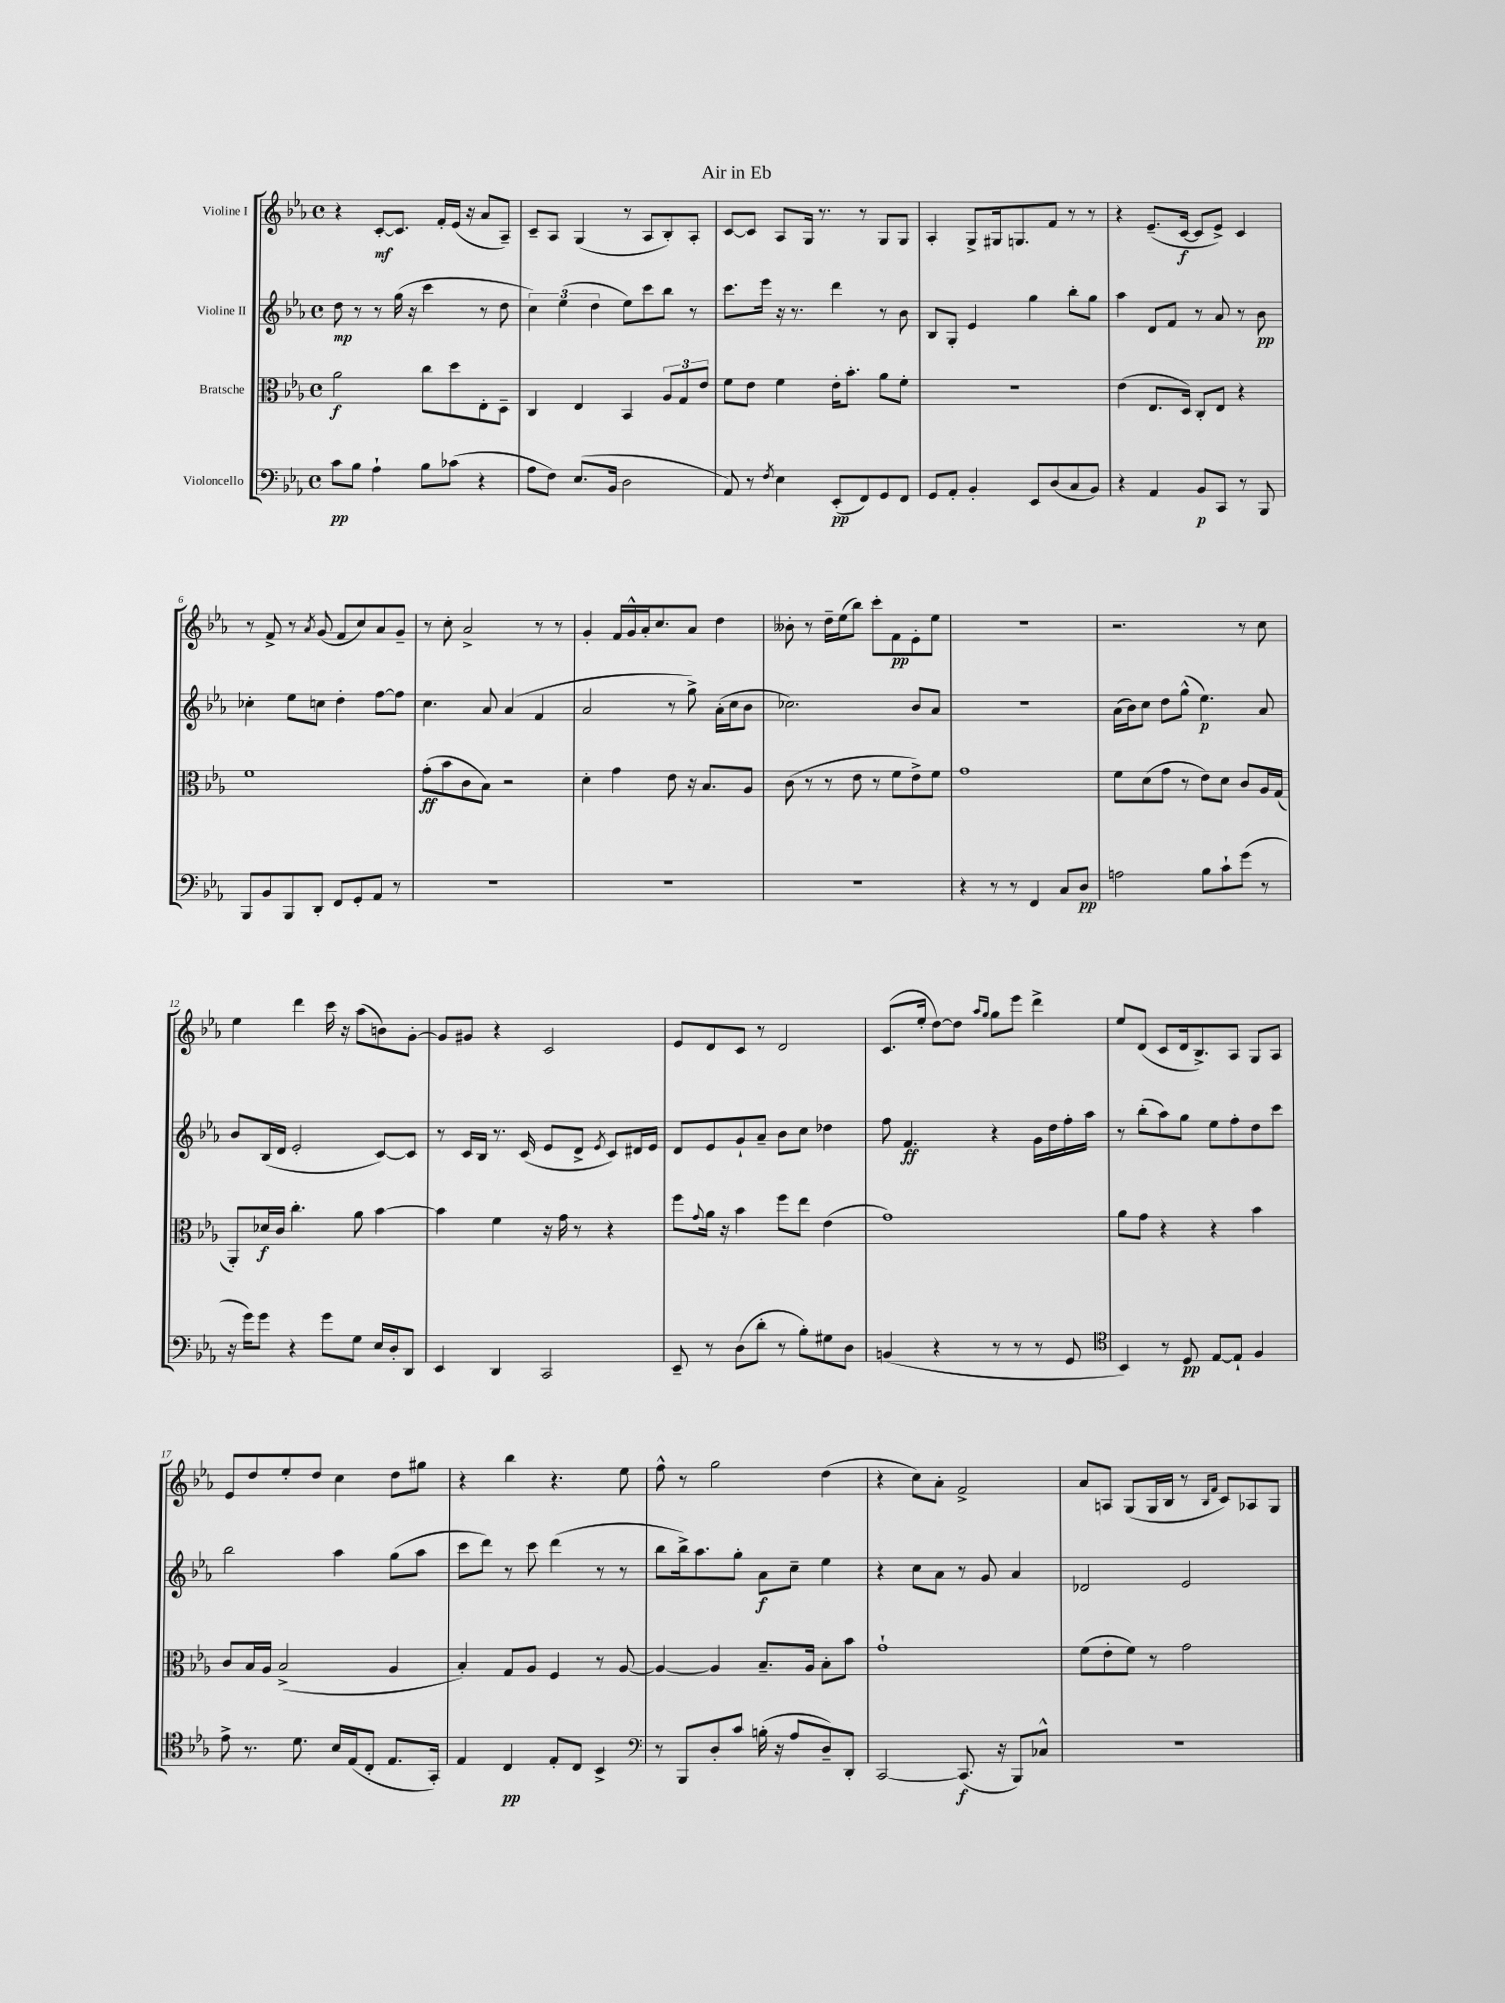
\header { title = "Air in Eb" }
<<
\new StaffGroup <<
\new Staff = "s0" \with { instrumentName = "Violine I" } {
    \clef treble \key ees \major \defaultTimeSignature \time 4/4
    r4 c'8~-.\mf c'8. f'16-. ees'16( r16 aes'8 aes8--) |
    c'8-- aes8 g4( r8 aes8 bes8-.) aes8-. |
    c'8~ c'8 aes8 g16 r8. r8 g8 g8 |
    aes4-. g8-> gis16 g8. f'8 r8 r8 |
    r4 ees'8.--( c'16~\f c'8 ees'8->) c'4 |
    r8 f'8-> r8 \acciaccatura { aes'8 } g'8( f'8 c''8) aes'8 g'8-- |
    r8 c''8-. aes'2-> r8 r8 |
    g'4-. f'16 g'16-^ aes'16-. c''8. aes'8 d''4 |
    beses'8-. r8 d''16-- ees''16( bes''8) c'''8-. f'8\pp ees'8-. ees''8 |
    R1 |
    r2. r8 c''8 |
    ees''4 d'''4 c'''16 r16 aes''8( b'8) g'8~-. |
    g'8 gis'8 r4 c'2 |
    ees'8 d'8 c'8 r8 d'2 |
    c'8.( ees''16-. d''8~) d''8 \grace { aes''16 g''16 } g''8 ees'''8 d'''4-> |
    ees''8 d'8( c'8 d'16 bes8.->) aes8 g8 aes8 |
    ees'8 d''8 ees''8-. d''8 c''4 d''8 gis''8 |
    r4 bes''4 r4. ees''8 |
    f''8-^ r8 g''2 d''4( |
    r4 c''8) aes'8-. f'2-> |
    aes'8 a8 g8( g16 bes16 r8 \grace { bes16 f'16 } c'8) aes8 g8 \bar "|." |
}
\new Staff = "s1" \with { instrumentName = "Violine II" } {
    \clef treble \key ees \major \defaultTimeSignature \time 4/4
    d''8\mp r8 r8 g''16( r16 c'''4 r8 d''8 |
    \tuplet 3/2 { c''4) ees''4( d''4 } ees''8) c'''8 bes''8 r8 |
    c'''8. ees'''16 r16 r8. d'''4 r8 bes'8 |
    bes8 g8-. ees'4 g''4 bes''8-. g''8 |
    aes''4 d'8 f'8 r8 aes'8 r8 bes'8\pp |
    ces''4-. ees''8 c''8 d''4-. f''8~ f''8 |
    c''4. aes'8 aes'4( f'4 |
    aes'2 r8 g''8->) aes'16-.( c''16 bes'8 |
    ces''2.) bes'8 aes'8 |
    R1 |
    aes'16( bes'16) c''8 d''8 g''8-^( ees''4.\p) aes'8 |
    bes'8 bes16( d'16 ees'2-. c'8~) c'8 |
    r8 c'16 bes16 r8. c'16( ees'8 d'8-> \acciaccatura { ees'8 } c'8) dis'16 ees'16 |
    d'8 ees'8 g'8-! aes'8-- bes'8 c''8 des''4 |
    f''8 f'4.\ff r4 g'16 d''16 f''16-. aes''16 |
    r8 bes''8-.( aes''8) g''8 ees''8 f''8-. d''8 c'''8 |
    bes''2 aes''4 g''8( aes''8 |
    c'''8 d'''8) r8 c'''8 d'''4( r8 r8 |
    bes''8 bes''16->) aes''8. g''8-. aes'8\f c''8-- ees''4 |
    r4 c''8 aes'8 r8 g'8 aes'4 |
    des'2 ees'2 \bar "|." |
}
\new Staff = "s2" \with { instrumentName = "Bratsche" } {
    \clef alto \key ees \major \defaultTimeSignature \time 4/4
    aes'2\f c''8 d''8 ees8-. d8-- |
    c4 ees4 bes,4 \tuplet 3/2 { aes8 g8 ees'8 } |
    f'8 ees'8 f'4 ees'16-. bes'8.-. aes'8 f'8-. |
    R1 |
    ees'4( ees8. d16) c8-. ees8 r4 |
    f'1 |
    g'8-.\ff( bes'8 c'8 bes8) r2 |
    d'4-. g'4 ees'8 r16 bes8. aes8 |
    c'8( r8 r8 ees'8 r8 f'8 ees'8->) f'8 |
    g'1 |
    f'8 d'8( g'8 r8 ees'8) d'8 c'8 aes16 g16( |
    aes,8-.) des'16\f c'16 c''4.-. aes'8 bes'4~ |
    bes'4 f'4 r16 g'16 r8 r4 |
    f''8 \appoggiatura { g'8 } aes'16 r16 bes'4 f''8 ees''8 ees'4( |
    g'1) |
    aes'8 g'8 r4 r4 bes'4 |
    c'8 bes16 aes16 bes2->( aes4 |
    bes4-.) g8 aes8 f4 r8 aes8~ |
    aes4~ aes4 bes8.-- aes16 bes8-. bes'8 |
    g'1-! |
    f'8( ees'8-. f'8) r8 g'2 \bar "|." |
}
\new Staff = "s3" \with { instrumentName = "Violoncello" } {
    \clef bass \key ees \major \defaultTimeSignature \time 4/4
    c'8\pp bes8 aes4-! bes8 ces'8( r4 |
    aes8 f8) ees8.( bes,16 d2 |
    aes,8) r8 \acciaccatura { f8 } ees4 ees,8-.\pp( f,8) g,8 f,8 |
    g,8 aes,8-. bes,4-. ees,8 d8( c8 bes,8) |
    r4 aes,4 bes,8\p c,8 r8 bes,,8 |
    bes,,8 bes,8 bes,,8 d,8-. f,8 g,8-. aes,8 r8 |
    R1 |
    R1 |
    R1 |
    r4 r8 r8 f,4 c8 d8\pp |
    a2 bes8 c'8-! g'8( r8 |
    r16 g'16) g'8 r4 g'8 g8 ees16 d16-. d,8 |
    ees,4 d,4 c,2 |
    ees,8-- r8 d8( d'8-. r8 bes8-.) gis8 d8 |
    b,4( r4 r8 r8 r8 g,8 |
    \clef tenor bes,4) r8 d8\pp ees8~ ees8-! f4 |
    ees'8-> r8. d'8. bes16 ees16( c8-. ees8. g,16-.) |
    ees4 c4\pp ees8-. c8 bes,4-> |
    \clef bass r8 bes,,8 d8-. c'8 b16-.( r16 aes8 d8--) d,8-. |
    c,2~ c,8.\f( r16 bes,,8) ces8-^ |
    R1 \bar "|." |
}
>>
>>
